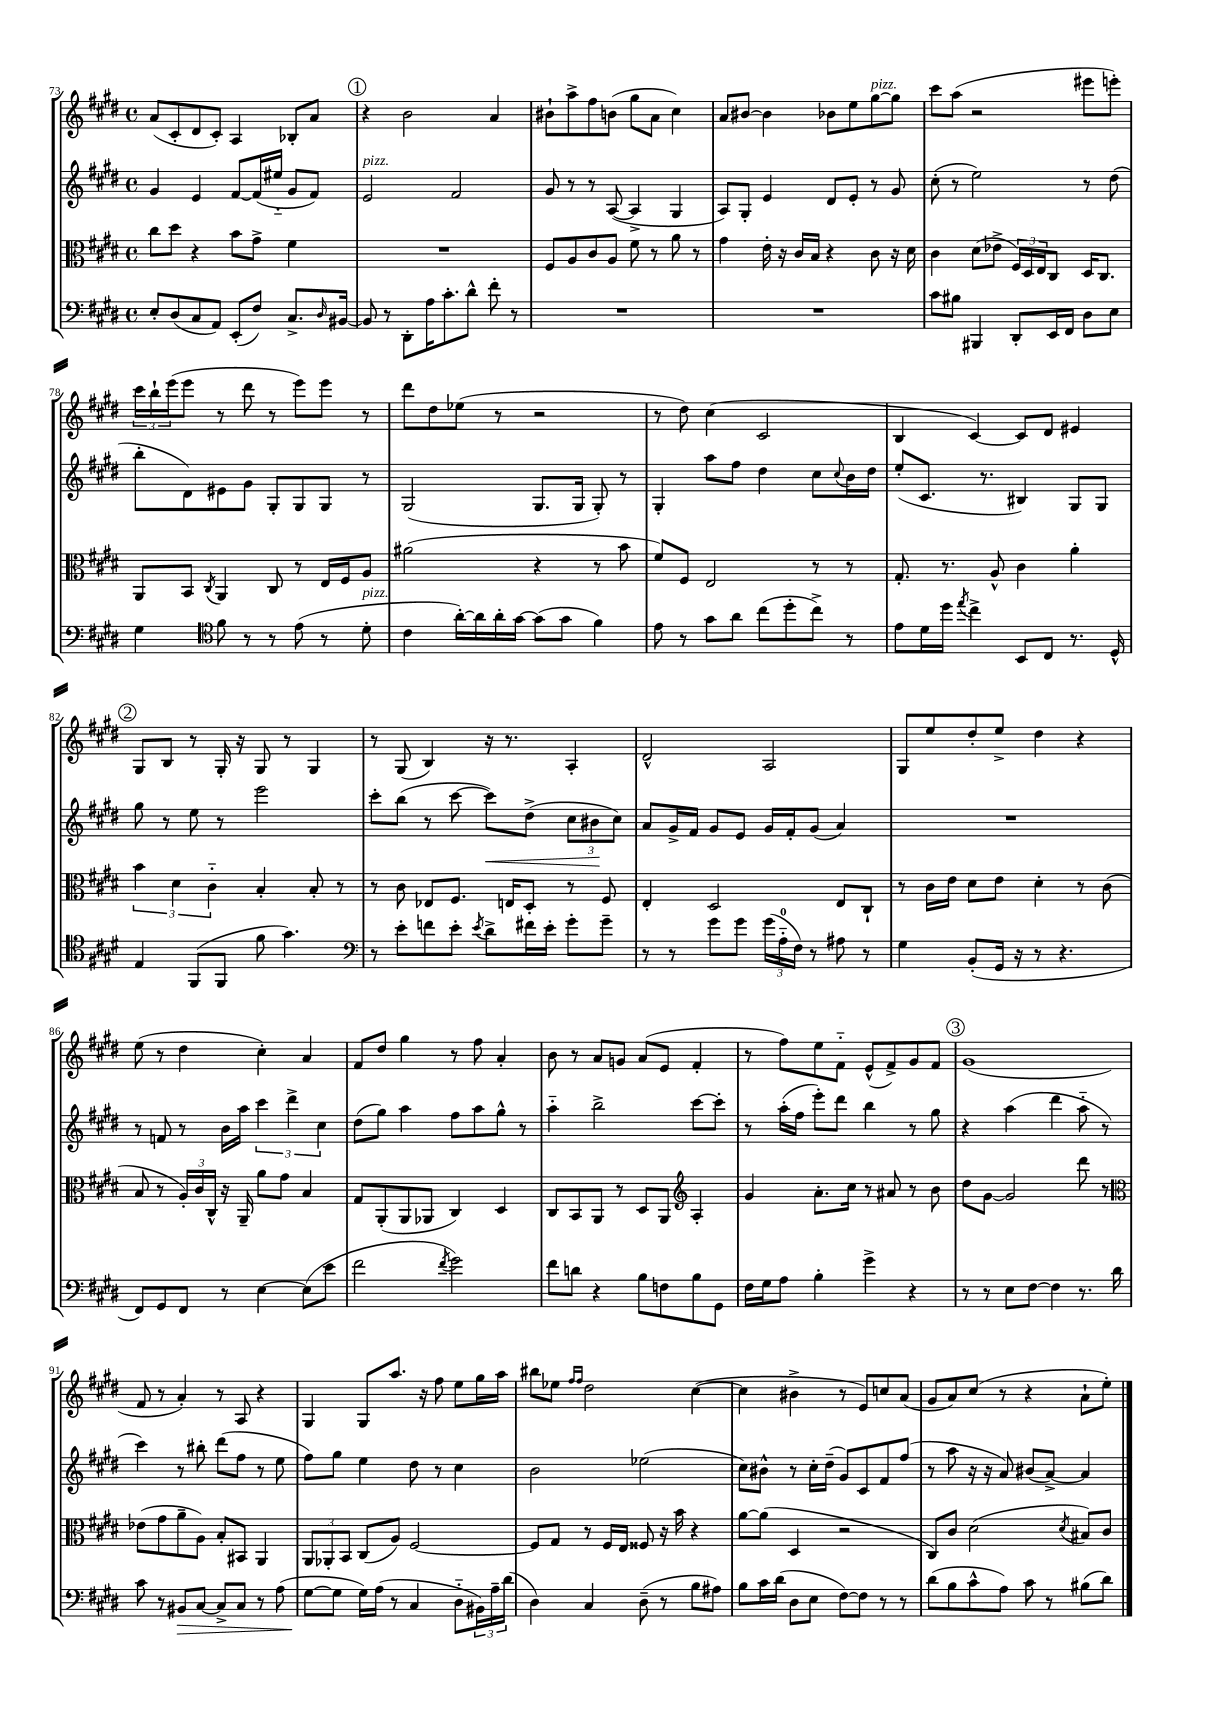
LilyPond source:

<<
\new StaffGroup <<
\new Staff = "s0" {
    \clef treble \key e \major \defaultTimeSignature \time 4/4
    a'8( cis'8-. dis'8 cis'8-.) a4 bes8-. a'8 |
    \mark \markup { \circle "1" } r4 b'2 a'4 |
    bis'8-! a''8-> fis''8 b'8( gis''8 a'8 cis''4) |
    a'8 bis'8~ bis'4 bes'8 e''8 gis''8~^\markup { \italic "pizz." } gis''8 |
    cis'''8 a''8( r2 eis'''8 e'''8-.) |
    \tuplet 3/2 { cis'''16 b''16-! e'''16( } e'''8 r8 dis'''8 r8 e'''8) e'''8 r8 |
    dis'''8 dis''8 ees''8( r8 r2 |
    r8 dis''8) cis''4( cis'2 |
    b4 cis'4~) cis'8 dis'8 eis'4 |
    \mark \markup { \circle "2" } gis8 b8 r8 gis16-. r16 gis8 r8 gis4 |
    r8 gis8( b4) r16 r8. a4-. |
    dis'2-^ a2 |
    gis8 e''8 dis''8-. e''8-> dis''4 r4 |
    e''8( r8 dis''4 cis''4-.) a'4 |
    fis'8 dis''8 gis''4 r8 fis''8 a'4-. |
    b'8 r8 a'8 g'8 a'8( e'8 fis'4-. |
    r8 fis''8) e''8 fis'8-_ e'8-^( fis'8->) gis'8 fis'8 |
    \mark \markup { \circle "3" } gis'1( |
    fis'8 r8 a'4-.) r8 a8 r4 |
    gis4 gis8 a''8. r16 fis''8 e''8 gis''16 a''16 |
    bis''8 ees''8 \grace { fis''16 fis''16 } dis''2 cis''4~( |
    cis''4 bis'4-> r8 e'8) c''8 a'8( |
    gis'8 a'8) cis''8( r8 r4 a'8-! e''8-.) \bar "|." |
}
\new Staff = "s1" {
    \clef treble \key e \major \defaultTimeSignature \time 4/4
    gis'4 e'4 fis'8~ fis'16( eis''16-_ gis'8 fis'8) |
    \mark \markup { \circle "1" } e'2^\markup { \italic "pizz." } fis'2 |
    gis'8 r8 r8 a8~( a4-> gis4 |
    a8) gis8-. e'4 dis'8 e'8-. r8 gis'8 |
    cis''8-.( r8 e''2) r8 dis''8( |
    b''8-. dis'8) eis'8 gis'8 gis8-. gis8 gis8 r8 |
    gis2( gis8. gis16 gis8-.) r8 |
    gis4-. a''8 fis''8 dis''4 cis''8 \appoggiatura { cis''8 } b'16 dis''16 |
    e''8-.( cis'8. r8. bis4) gis8 gis8 |
    \mark \markup { \circle "2" } gis''8 r8 e''8 r8 e'''2 |
    cis'''8-. b''8( r8 cis'''8~ cis'''8\<) dis''8->( \tuplet 3/2 { cis''8 bis'8\! cis''8) } |
    a'8 gis'16-> fis'16 gis'8 e'8 gis'16 fis'16-. gis'8( a'4) |
    R1 |
    r8 f'8 r8 b'16 a''16 \tuplet 3/2 { cis'''4 dis'''4-> cis''4 } |
    dis''8( gis''8) a''4 fis''8 a''8 gis''8-^ r8 |
    a''4-_ b''2-> cis'''8~ cis'''8-. |
    r8 a''16-.( fis''16 e'''8-.) dis'''8 b''4 r8 gis''8 |
    \mark \markup { \circle "3" } r4 a''4( dis'''4 a''8-_ r8 |
    cis'''4) r8 bis''8-. dis'''8( fis''8 r8 e''8 |
    fis''8) gis''8 e''4 dis''8 r8 cis''4 |
    b'2 ees''2( |
    cis''8) bis'8-^ r8 cis''16-. dis''16--( gis'8) cis'8 fis'8 fis''8( |
    r8 a''8 r16 r16 a'8) bis'8( a'8~->) a'4 \bar "|." |
}
\new Staff = "s2" {
    \clef alto \key e \major \defaultTimeSignature \time 4/4
    cis''8 dis''8 r4 b'8 gis'8-> fis'4 |
    \mark \markup { \circle "1" } R1 |
    fis8 a8 cis'8 a8 fis'8 r8 a'8 r8 |
    gis'4 e'16-. r16 cis'16 b16 r4 cis'8 r16 dis'16 |
    cis'4 dis'8( ees'8-> \tuplet 3/2 { fis16) dis16 e16 } cis8 dis16 cis8. |
    a,8 b,8 \acciaccatura { cis8 } a,4 cis8 r8 e16 fis16 a8 |
    ais'2( r4 r8 b'8 |
    fis'8) fis8 e2 r8 r8 |
    gis8.-. r8. a8-^ cis'4 a'4-. |
    \mark \markup { \circle "2" } \tuplet 3/2 { b'4 dis'4 cis'4-_ } b4-. b8-. r8 |
    r8 cis'8 ees8 fis8. e16 dis8-. r8 fis8 |
    e4-. dis2 e8 cis8-! |
    r8 cis'16 e'16 dis'8 e'8 dis'4-. r8 cis'8( |
    b8 r8 \tuplet 3/2 { a16-.) cis'16 cis16-^ } r16 a,16-- a'8 gis'8 b4 |
    gis8 a,8-.( a,8 aes,8 cis4) dis4 |
    cis8 b,8 a,8 r8 dis8 a,8 \clef treble a4-. |
    gis'4 a'8.-. cis''16 r8 ais'8 r8 b'8 |
    \mark \markup { \circle "3" } dis''8 gis'8~ gis'2 dis'''8 r8 |
    \clef alto ees'8( gis'8 a'8-- a8) b8-. bis,8 a,4 |
    \tuplet 3/2 { a,8 aes,8-. b,8 } cis8( a8) fis2~ |
    fis8 gis8 r8 fis16 e16 fisis8 r16 b'16 r4 |
    a'8~ a'8( dis4 r2 |
    cis8) cis'8 dis'2( \acciaccatura { dis'8 } bis8) cis'8 \bar "|." |
}
\new Staff = "s3" {
    \clef bass \key e \major \defaultTimeSignature \time 4/4
    e8-. dis8( cis8 a,8) e,8-.( fis8) cis8.-> \grace { dis16 } bis,16~ |
    \mark \markup { \circle "1" } bis,8 r8 dis,8-. a16 cis'8.-. dis'8-^ fis'8-. r8 |
    R1 |
    R1 |
    cis'8 bis8 bis,,4 dis,8-. e,16 fis,16 dis8 e8 |
    gis4 \clef tenor fis'8 r8 r8 e'8( r8 dis'8-.^\markup { \italic "pizz." } |
    cis'4 a'16~-.) a'16 a'16-. gis'16~ gis'8( gis'8 fis'4) |
    e'8 r8 gis'8 a'8 cis''8( dis''8-. cis''8->) r8 |
    e'8 dis'16 dis''16 \acciaccatura { e''8 } cis''4-> b,8 cis8 r8. dis16-^ |
    \mark \markup { \circle "2" } e4 fis,8( fis,8 fis'8 gis'4.) |
    \clef bass r8 e'8-. f'8 e'8-. \acciaccatura { e'8 } dis'8-> fis'16 e'16-. gis'8-. gis'8-- |
    r8 r8 gis'8 gis'8 \tuplet 3/2 { gis'16( a16-0-_ fis16) } r8 ais8 r8 |
    gis4 b,8-.( gis,16 r16 r8 r4. |
    fis,8) gis,8 fis,8 r8 e4~ e8( e'8 |
    fis'2 \acciaccatura { fis'8 } gis'2) |
    fis'8 d'8 r4 b8 f8 b8 gis,8 |
    fis16 gis16 a8 b4-. gis'4-> r4 |
    \mark \markup { \circle "3" } r8 r8 e8 fis8~ fis4 r8. dis'16 |
    cis'8 r8 bis,8\> cis8~ cis8-> cis8 r8 a8( |
    gis8~\! gis8 gis16) a16( r8 cis4 dis8-_ \tuplet 3/2 { bis,16) a16-- dis'16( } |
    dis4) cis4 dis8--( r8 b8 ais8) |
    b8 cis'16 dis'16( dis8 e8 fis8~) fis8 r8 r8 |
    dis'8( b8 cis'8-^ a8) cis'8 r8 bis8( dis'8) \bar "|." |
}
>>
>>
\layout { \context { \Score currentBarNumber = #73 } }
